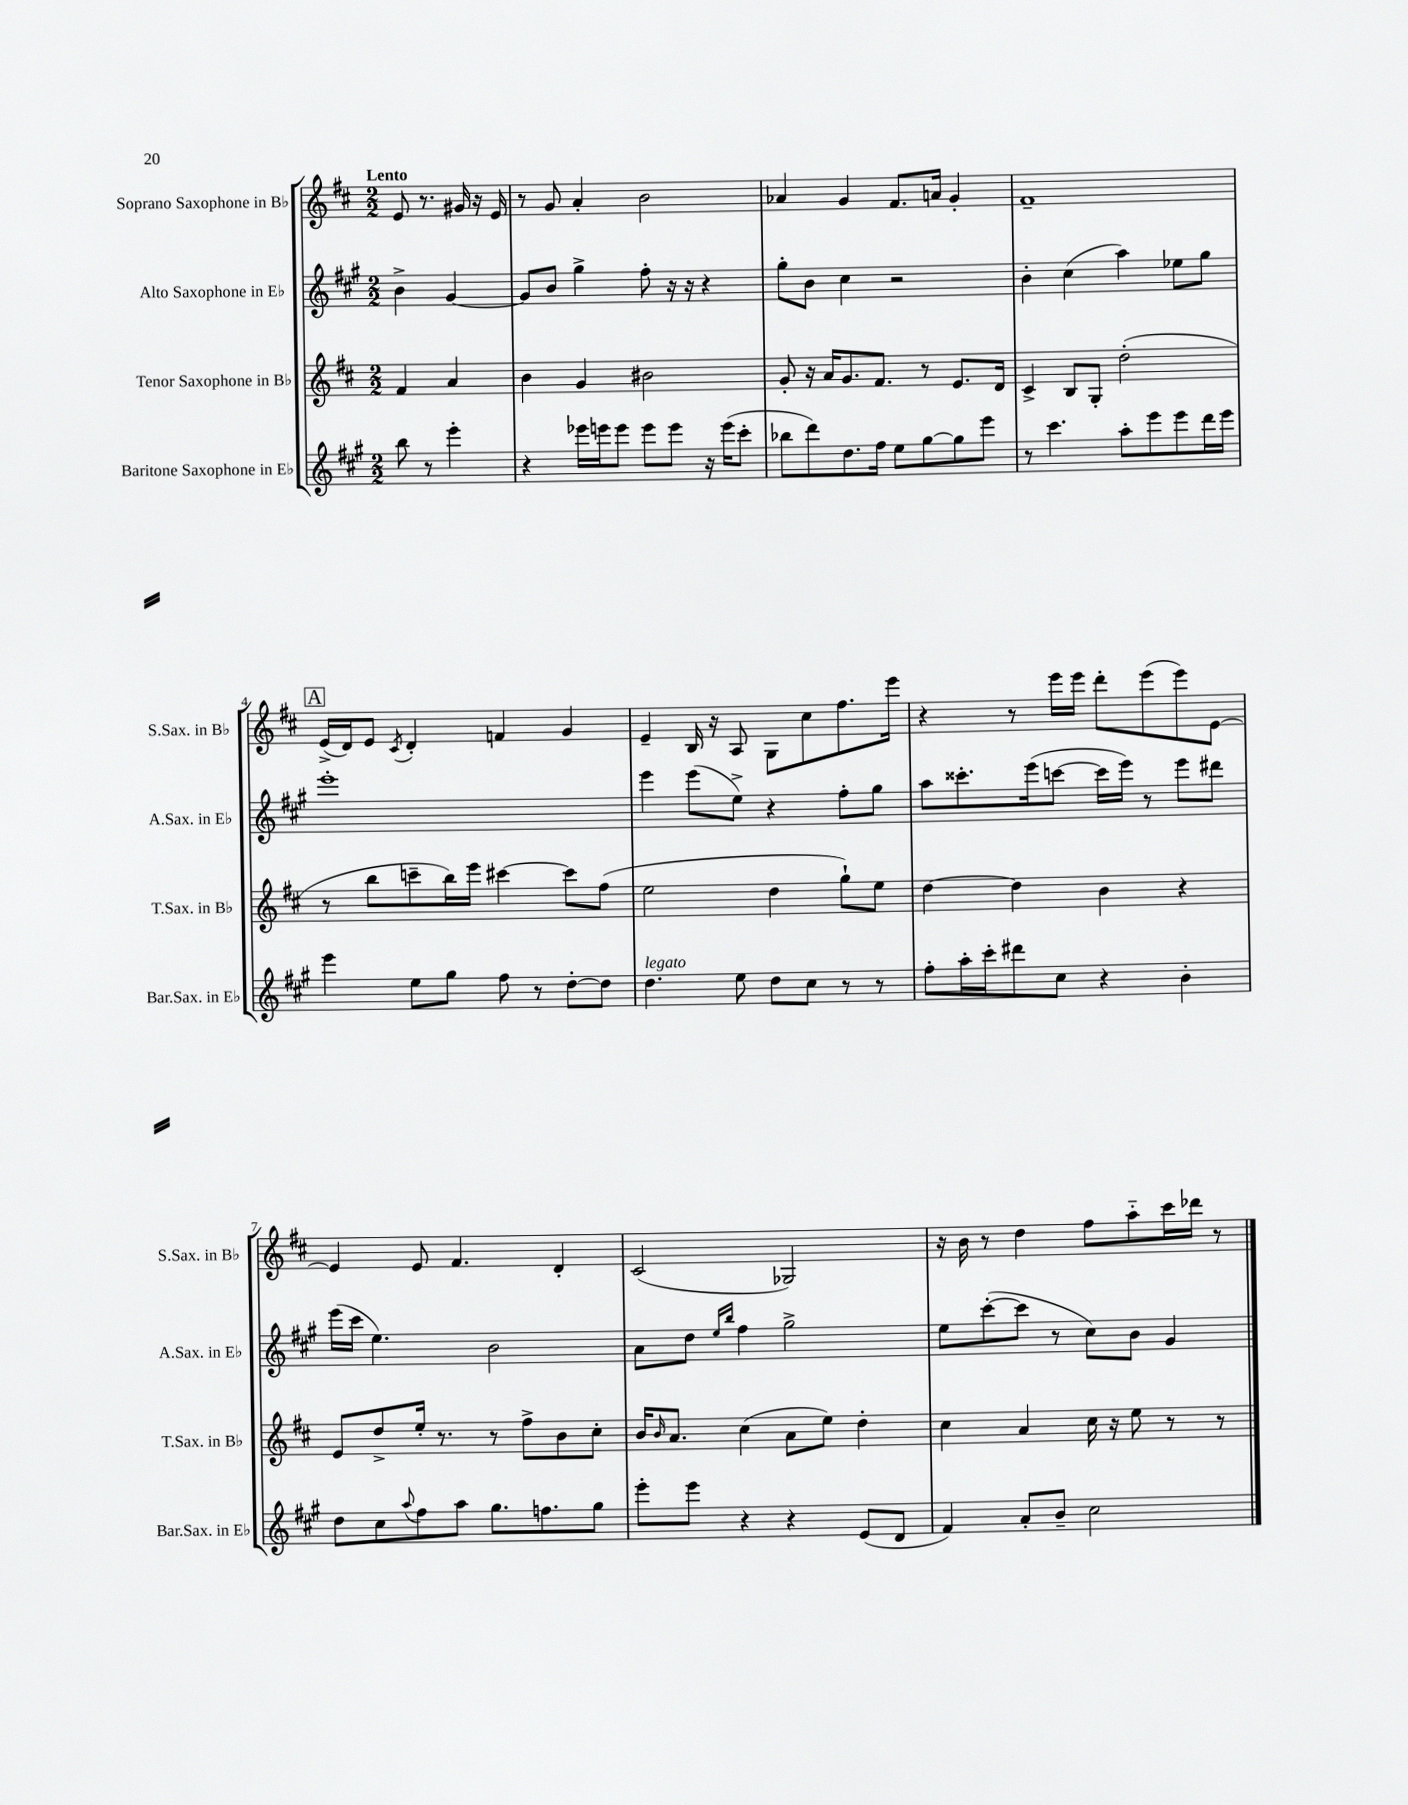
<<
\new StaffGroup <<
\new Staff = "s0" \with { instrumentName = "Soprano Saxophone in Bb" shortInstrumentName = "S.Sax. in Bb" } {
    \clef treble \key d \major \numericTimeSignature \time 2/2 \partial 2 \tempo "Lento"
    e'8 r8. gis'16 r16 e'16 |
    r8 g'8 a'4-. b'2 |
    aes'4 g'4 fis'8. a'16 g'4-. |
    fis'1-- |
    \mark \markup { \box "A" } e'16->( d'16) e'8 \acciaccatura { cis'8 } d'4-. f'4 g'4 |
    e'4-- b16 r16 a8 g8 cis''8 fis''8. e'''16 |
    r4 r8 e'''16 e'''16 d'''8-. e'''8( e'''8) e'8~ |
    e'4 e'8 fis'4. d'4-. |
    cis'2( ges2) |
    r16 b'16 r8 d''4 fis''8 a''8-_ cis'''16 des'''16 r8 \bar "|." |
}
\new Staff = "s1" \with { instrumentName = "Alto Saxophone in Eb" shortInstrumentName = "A.Sax. in Eb" } {
    \clef treble \key a \major \numericTimeSignature \time 2/2 \partial 2
    b'4-> gis'4~ |
    gis'8 b'8 gis''4-> fis''8-. r16 r16 r4 |
    gis''8-. b'8 cis''4 r2 |
    b'4-. cis''4( a''4) ees''8 gis''8 |
    \mark \markup { \box "A" } e'''1-. |
    e'''4 e'''8( e''8->) r4 fis''8-. gis''8 |
    a''8 cisis'''8.-. e'''16( c'''8~ c'''16 e'''16) r8 e'''8 dis'''8 |
    e'''16( cis'''16 e''4.) b'2 |
    a'8 d''8 \grace { e''16 b''16 } fis''4 gis''2-> |
    e''8 cis'''8~-.( cis'''8 r8 cis''8) b'8 gis'4 \bar "|." |
}
\new Staff = "s2" \with { instrumentName = "Tenor Saxophone in Bb" shortInstrumentName = "T.Sax. in Bb" } {
    \clef treble \key d \major \numericTimeSignature \time 2/2 \partial 2
    fis'4 a'4 |
    b'4 g'4 bis'2 |
    g'8-. r16 a'16 g'8. fis'8. r8 e'8. d'16 |
    cis'4-> b8 g8-. d''2-.( |
    \mark \markup { \box "A" } r8 b''8 c'''8-- b''16) e'''16 cis'''4~ cis'''8 fis''8( |
    e''2 d''4 g''8-!) e''8 |
    d''4~ d''4 b'4 r4 |
    e'8 d''8-> e''16-. r8. r8 fis''8-> b'8 cis''8-. |
    b'16 \grace { b'16 } a'8. cis''4( a'8 e''8) d''4-. |
    cis''4 a'4 cis''16 r16 e''8 r8 r8 \bar "|." |
}
\new Staff = "s3" \with { instrumentName = "Baritone Saxophone in Eb" shortInstrumentName = "Bar.Sax. in Eb" } {
    \clef treble \key a \major \numericTimeSignature \time 2/2 \partial 2
    b''8 r8 e'''4-. |
    r4 ees'''16 e'''16 e'''8 e'''8 e'''8 r16 e'''16( cis'''8-. |
    bes''8 d'''8) d''8. fis''16 e''8 gis''8~ gis''8 e'''8 |
    r8 cis'''4. a''8-. e'''8 e'''8 d'''16 e'''16 |
    \mark \markup { \box "A" } e'''4 e''8 gis''8 fis''8 r8 d''8~-. d''8 |
    d''4.^\markup { \italic "legato" } e''8 d''8 cis''8 r8 r8 |
    fis''8-. a''16-. cis'''16-. dis'''8 cis''8 r4 b'4-. |
    d''8 cis''8 \appoggiatura { a''8 } fis''8 a''8 gis''8. f''8. gis''8 |
    e'''8-. e'''8 r4 r4 e'8( d'8 |
    fis'4) a'8-. b'8-- cis''2 \bar "|." |
}
>>
>>
